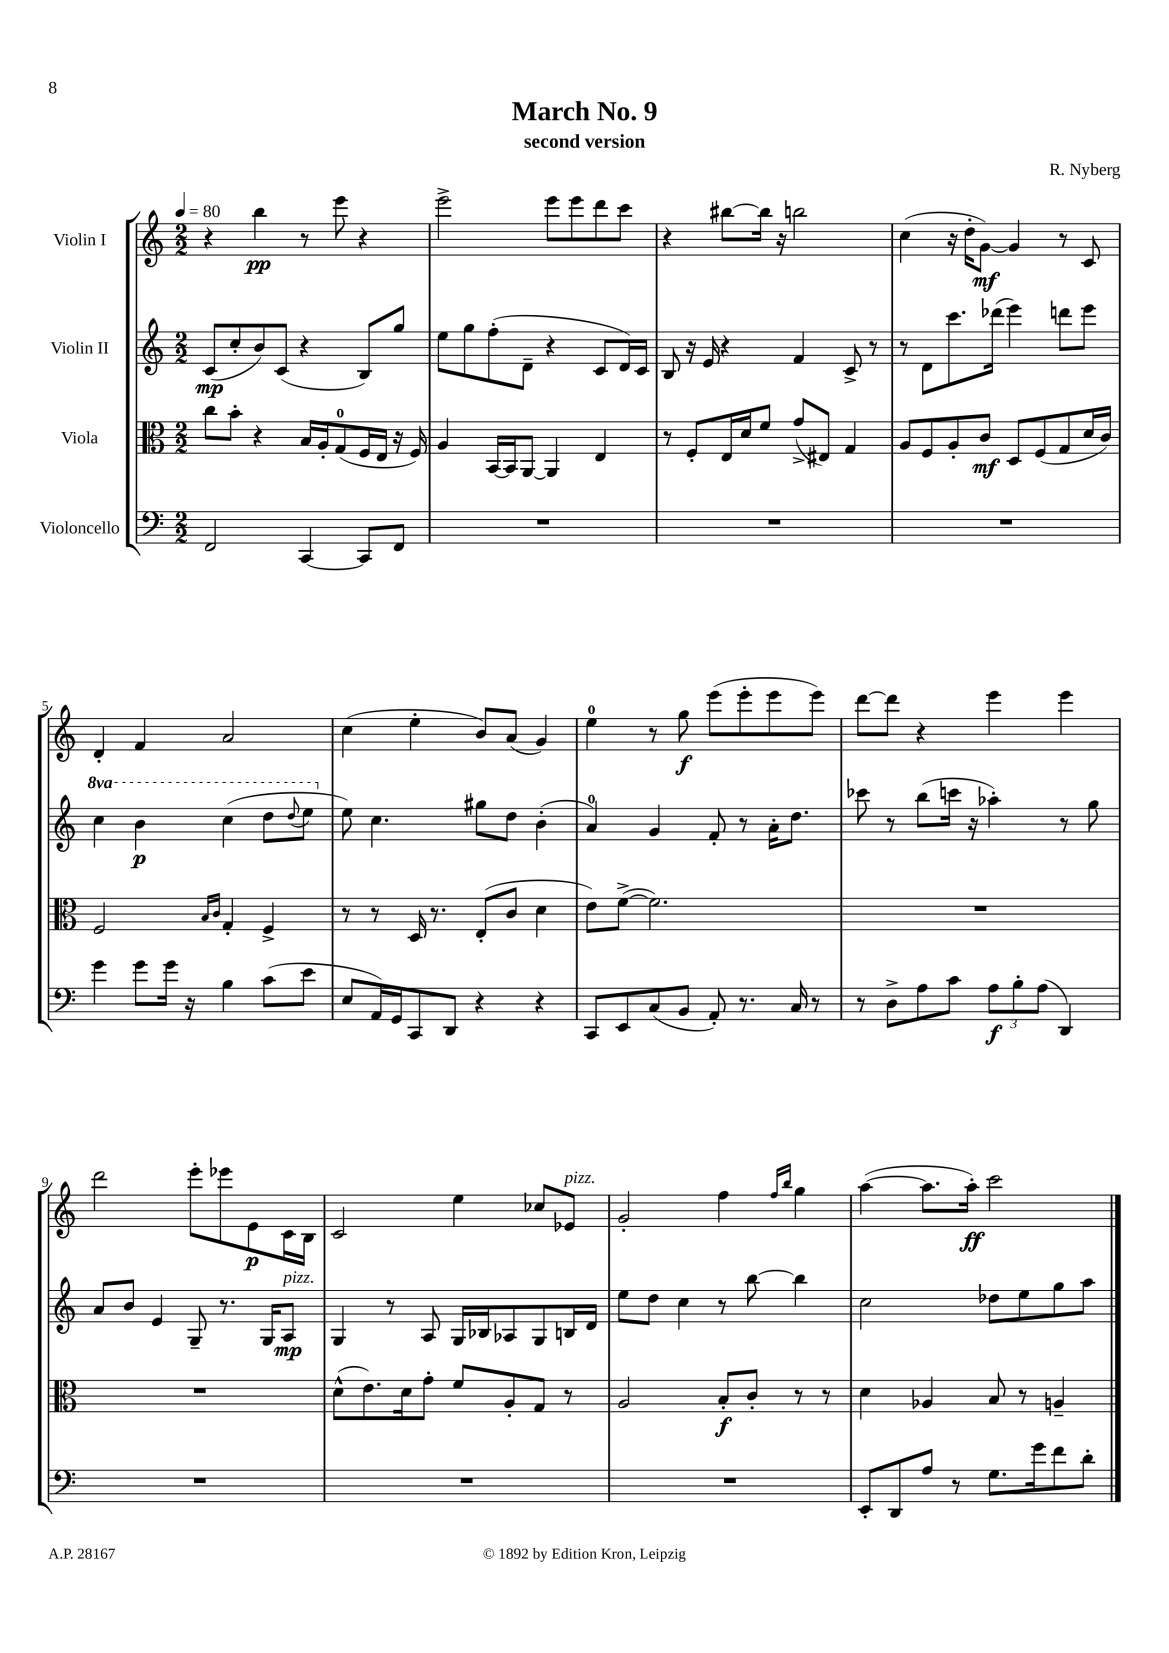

**kern	**dynam	**kern	**dynam	**kern	**dynam	**kern	**dynam
*part4	*part4	*part3	*part3	*part2	*part2	*part1	*part1
*staff4	*staff4	*staff3	*staff3	*staff2	*staff2	*staff1	*staff1
*I"Violoncello	*	*I"Viola	*	*I"Violin II	*	*I"Violin I	*
*clefF4	*	*clefC3	*	*clefG2	*	*clefG2	*
*k[]	*	*k[]	*	*k[]	*	*k[]	*
*M2/2	*	*M2/2	*	*M2/2	*	*M2/2	*
*MM80	*	*MM80	*	*MM80	*	*MM80	*
=1	=1	=1	=1	=1	=1	=1	=1
2FF/	.	8cc\L	.	(8c/L	mp	4r	.
.	.	8b'\J	.	8cc'/	.	.	.
.	.	4r	.	8b/)	.	4bb\	pp
.	.	.	.	(8c/J	.	.	.
[4CC/	.	16B/LL	.	4r	.	8r	.
.	.	16A'/J	.	.	.	.	.
.	.	(8G/	.	.	.	8eee\	.
8CC/L]	.	16F/L	.	8B/L)	.	4r	.
.	.	16E/JJ	.	.	.	.	.
8FF/J	.	16r	.	8gg/J	.	.	.
.	.	16F/)	.	.	.	.	.
=2	=2	=2	=2	=2	=2	=2	=2
1r	.	4A/	.	8ee\L	.	2eee^\	.
.	.	.	.	8gg\	.	.	.
.	.	[16BB/LL	.	(8ff'\	.	.	.
.	.	16BB/J]	.	.	.	.	.
.	.	[8AA/J	.	8d~\J	.	.	.
.	.	4AA/]	.	4r	.	8eee\L	.
.	.	.	.	.	.	8eee\	.
.	.	4E/	.	8c/L	.	8ddd\	.
.	.	.	.	16d/L)	.	8ccc\J	.
.	.	.	.	16c/JJ	.	.	.
=3	=3	=3	=3	=3	=3	=3	=3
1r	.	8r	.	8B/	.	4r	.
.	.	8F'/L	.	16r	.	.	.
.	.	.	.	16e/	.	.	.
.	.	16E/L	.	4r	.	[8bb#X\L	.
.	.	16d/J	.	.	.	.	.
.	.	8f/J	.	.	.	16bb#\Jk]	.
.	.	.	.	.	.	16r	.
.	.	(8g^/L	.	4f/	.	2bbn\	.
.	.	8E#X/J)	.	.	.	.	.
.	.	4G/	.	8c^/	.	.	.
.	.	.	.	8r	.	.	.
=4	=4	=4	=4	=4	=4	=4	=4
1r	.	8A/L	.	8r	.	(4cc\	.
.	.	8F/	.	8d\L	.	.	.
.	.	8A'/	.	8.ccc\	.	16r	.
.	.	.	.	.	.	16dd'\KL	.
.	.	8c/J	mf	.	.	[8g\J)	mf
.	.	.	.	(16ddd-X\Jk	.	.	.
.	.	8D/L	.	4eee\)	.	4g/]	.
.	.	(8F/	.	.	.	.	.
.	.	8G/	.	8dddn\L	.	8r	.
.	.	16d/L	.	8eee\J	.	8c/	.
.	.	16c/JJ)	.	.	.	.	.
!!LO:LB:g=z
=5	=5	=5	=5	=5	=5	=5	=5
*	*	*	*	*8va	*	*	*
4g\	.	2F/	.	4ccc\	.	4d'/	.
8g\L	.	.	.	4bb\	p	4f/	.
16g\Jk	.	.	.	.	.	.	.
16r	.	.	.	.	.	.	.
.	.	16qqB/LL	.	.	.	.	.
.	.	16qqc/JJ	.	.	.	.	.
4B\	.	4G'/	.	(4ccc\	.	2a/	.
(8c\L	.	4F^/	.	8ddd\L	.	.	.
.	.	.	.	8qqddd/	.	.	.
8e\J	.	.	.	8eee\J	.	.	.
=6	=6	=6	=6	=6	=6	=6	=6
*	*	*	*	*X8va	*	*	*
8E/L	.	8r	.	8ee\)	.	(4cc\	.
16AA/L)	.	8r	.	4.cc\	.	.	.
16GG/J	.	.	.	.	.	.	.
8CC/	.	16D/	.	.	.	4ee'\	.
.	.	8.r	.	.	.	.	.
8DD/J	.	.	.	.	.	.	.
4r	.	(8E'/L	.	8gg#X\L	.	8b/L)	.
.	.	8c/J	.	8dd\J	.	(8a/J	.
4r	.	4d\	.	(4b'\	.	4g/)	.
=7	=7	=7	=7	=7	=7	=7	=7
8CC/L	.	8e\L)	.	4a/)	.	4ee\	.
8EE/	.	([8f^\J	.	.	.	.	.
(8C/	.	2.f\])	.	4g/	.	8r	.
8BB/J	.	.	.	.	.	8gg\	f
8AA'/)	.	.	.	8f'/	.	(8eee\L	.
8.r	.	.	.	8r	.	8eee'\	.
.	.	.	.	16a'\KL	.	8eee\	.
16C/	.	.	.	8.dd\J	.	.	.
8r	.	.	.	.	.	8eee\J)	.
=8	=8	=8	=8	=8	=8	=8	=8
8r	.	1r	.	8ccc-X\	.	[8ddd\L	.
8D^\L	.	.	.	8r	.	8ddd\J]	.
8A\	.	.	.	(8bb\L	.	4r	.
8c\J	.	.	.	16cccn\Jk	.	.	.
.	.	.	.	16r	.	.	.
12A\L	f	.	.	4aa-X'\)	.	4eee\	.
12B'\	.	.	.	.	.	.	.
(12A\J	.	.	.	.	.	.	.
4DD/)	.	.	.	8r	.	4eee\	.
.	.	.	.	8gg\	.	.	.
!!LO:LB:g=z
=9	=9	=9	=9	=9	=9	=9	=9
1r	.	1r	.	8a/L	.	2ddd\	.
.	.	.	.	8b/J	.	.	.
.	.	.	.	4e/	.	.	.
.	.	.	.	8G~/	.	8eee'\L	.
.	.	.	.	8.r	.	8eee-X\	.
.	.	.	.	.	.	8e\	p
.	.	.	.	16G/KL	.	.	.
!	!	!	!	!LO:TX:a:i:t=pizz.	!	!	!
.	.	.	.	8A/J	mp	16c\L	.
.	.	.	.	.	.	16B\JJ	.
=10	=10	=10	=10	=10	=10	=10	=10
1r	.	(8d^^\L	.	4G/	.	2c/	.
.	.	8.e\)	.	.	.	.	.
.	.	.	.	8r	.	.	.
.	.	16d\k	.	.	.	.	.
.	.	8g'\J	.	8A/	.	.	.
.	.	8f/L	.	16G/LL	.	4ee\	.
.	.	.	.	16B-X/J	.	.	.
.	.	8A'/	.	8A-X/	.	.	.
.	.	8G/J	.	8G/	.	8cc-X/L	.
!	!	!	!	!	!	!LO:TX:a:i:t=pizz.	!
.	.	8r	.	16Bn/L	.	8e-X/J	.
.	.	.	.	16d/JJ	.	.	.
=11	=11	=11	=11	=11	=11	=11	=11
1r	.	2A/	.	8ee\L	.	2g'/	.
.	.	.	.	8dd\J	.	.	.
.	.	.	.	4cc\	.	.	.
.	.	8B'/L	f	8r	.	4ff\	.
.	.	8c'/J	.	[8bb\	.	.	.
.	.	.	.	.	.	16qqff/LL	.
.	.	.	.	.	.	16qqbb/JJ	.
.	.	8r	.	4bb\]	.	4gg\	.
.	.	8r	.	.	.	.	.
=12	=12	=12	=12	=12	=12	=12	=12
8EE'/L	.	4d\	.	2cc\	.	([4aa\	.
8DD/	.	.	.	.	.	.	.
8A/J	.	4A-X/	.	.	.	8.aa\L]	.
8r	.	.	.	.	.	.	.
.	.	.	.	.	.	16aa'\Jk)	ff
8.G\L	.	8B/	.	8dd-X\L	.	2ccc\	.
.	.	8r	.	8ee\	.	.	.
16g\k	.	.	.	.	.	.	.
8f\	.	4An~/	.	8gg\	.	.	.
8d'\J	.	.	.	8aa\J	.	.	.
==	==	==	==	==	==	==	==
*-	*-	*-	*-	*-	*-	*-	*-
